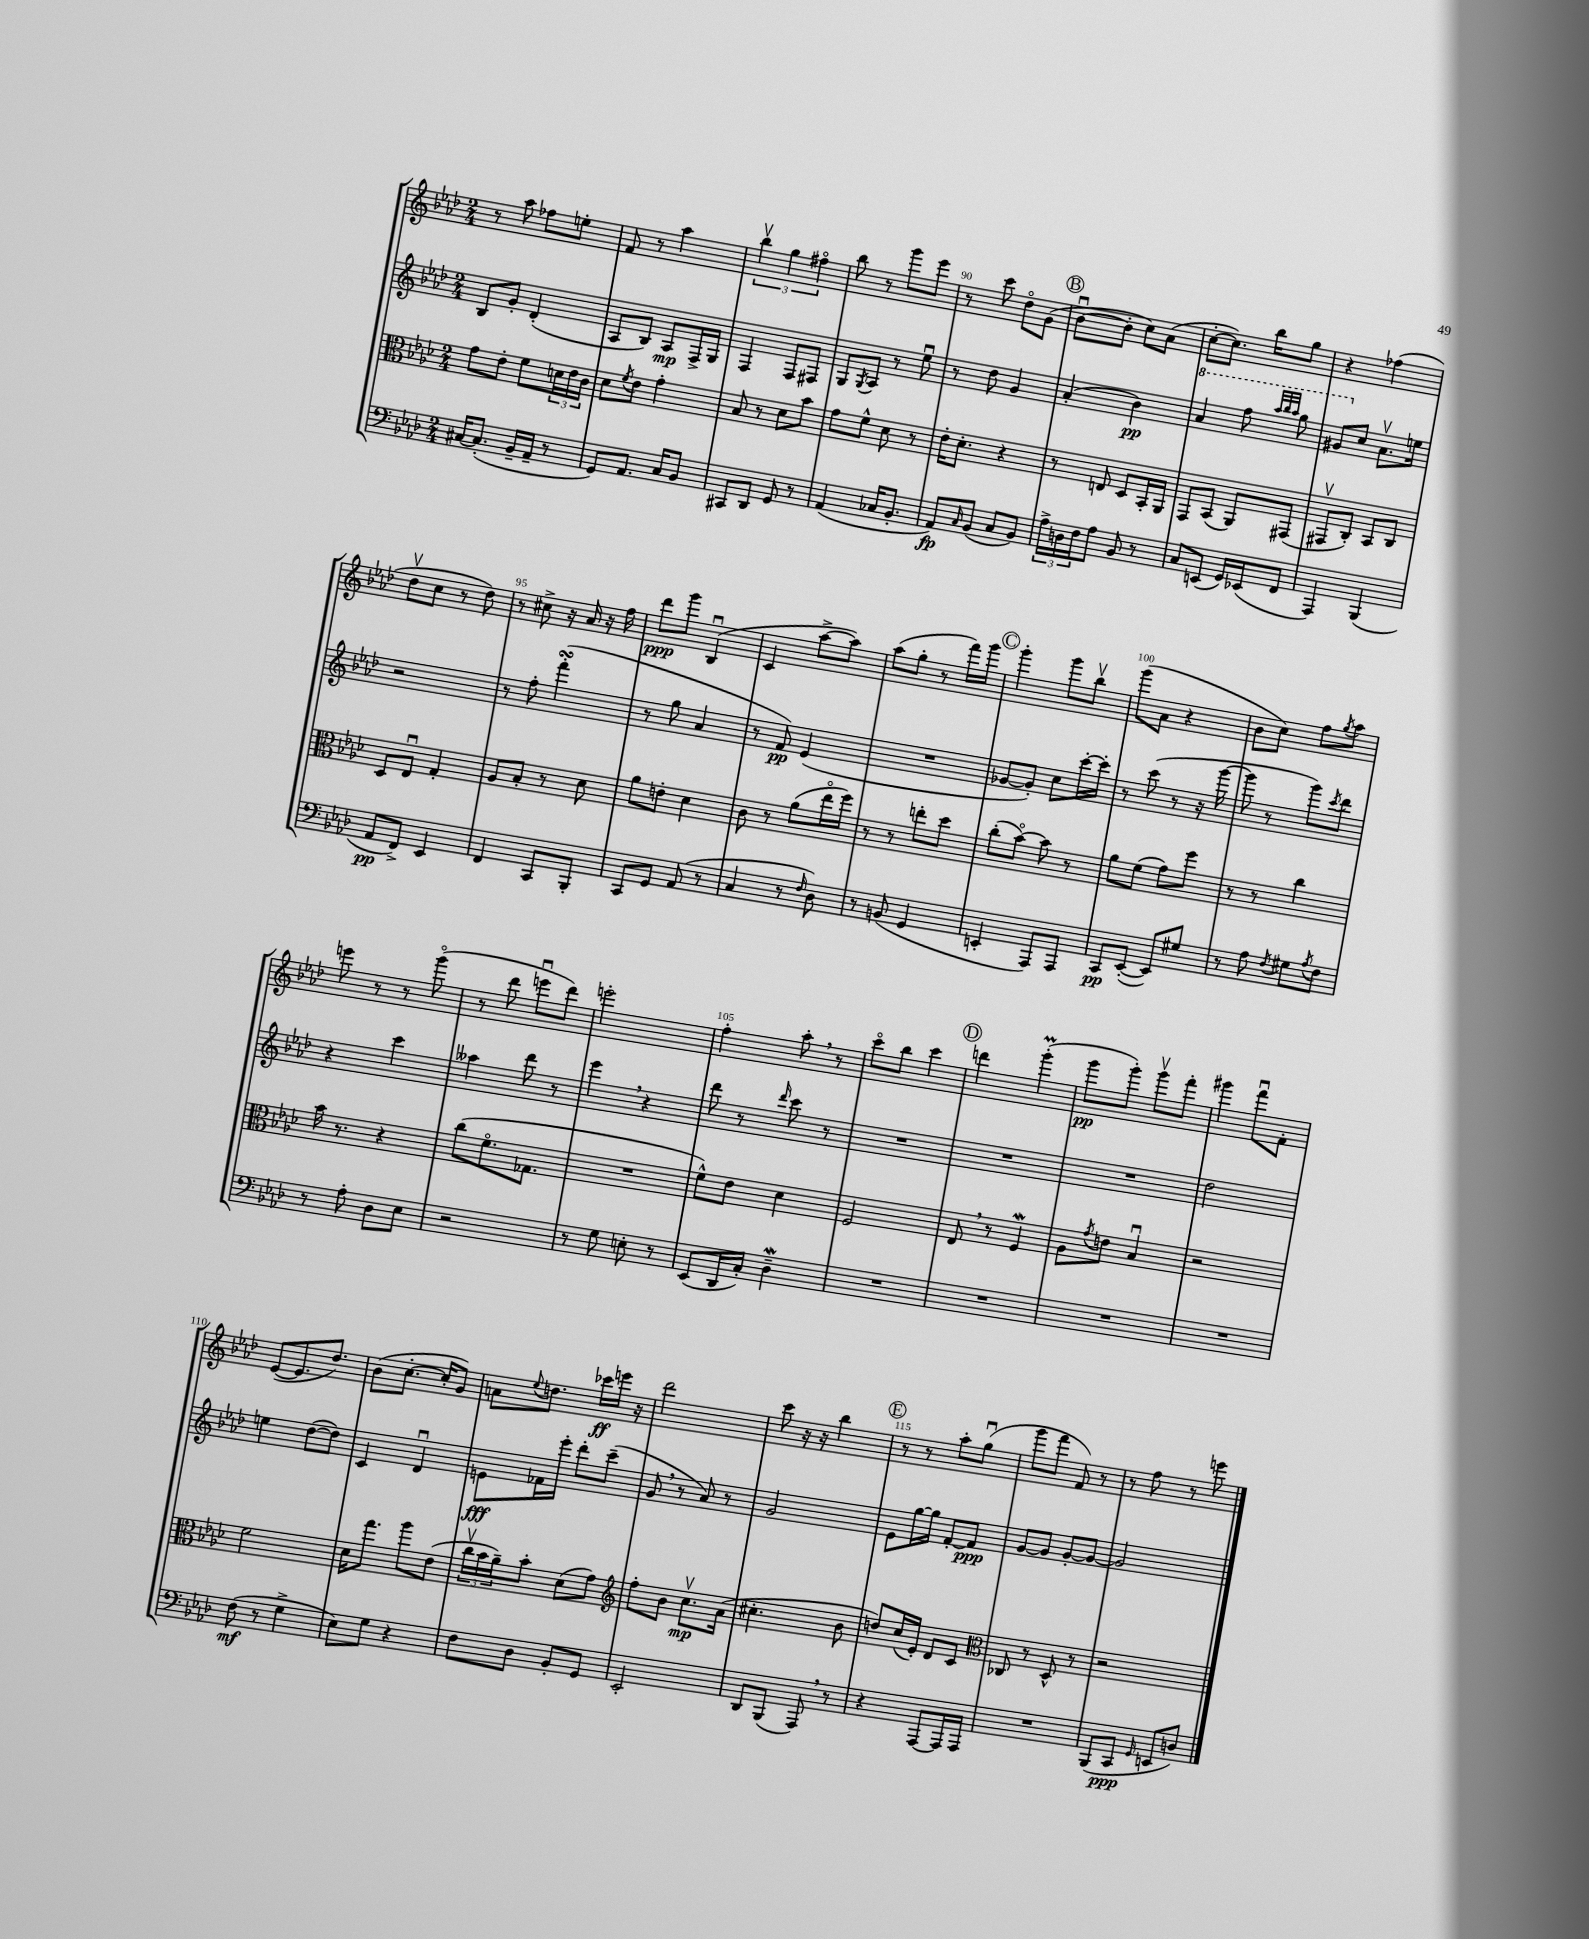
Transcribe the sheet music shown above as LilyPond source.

<<
\new StaffGroup <<
\new Staff = "s0" {
    \clef treble \key aes \major \numericTimeSignature \time 2/4
    r8 aes''8 fes''8 e''8-. |
    f'8 r8 aes''4 |
    \tuplet 3/2 { bes''4\upbow g''4 fis''4\flageolet } |
    bes''8 r8 g'''8 ees'''8 |
    r8 c'''8 des''8\flageolet g'8( |
    \mark \markup { \circle "B" } bes'8~\downbow bes'8-. c''8) aes'8( |
    c''8~-. c''8.) bes''16 g''8 |
    r4 fes''4( |
    des''8\upbow c''8 r8 des''8) |
    r8 cis''8-> r16 aes'16 r16 f''16 |
    des'''8\ppp g'''8 bes4\downbow( |
    c'4 aes''8~-> aes''8) |
    aes''8( g''8-. r8 f'''16) g'''16 |
    \mark \markup { \circle "C" } g'''4-. g'''8 bes''8\upbow |
    g'''8( aes'8 r4 |
    bes'8 c''8) f''8 \acciaccatura { g''8 } aes''8 |
    e'''8 r8 r8 g'''8\flageolet( |
    r8 des'''8 e'''8\downbow des'''8) |
    e'''2-. |
    f''4-. aes''8-. \breathe r8 |
    c'''8\flageolet bes''8 c'''4 |
    \mark \markup { \circle "D" } d'''4 g'''4-.\prall( |
    g'''8\pp g'''8-.) g'''8\upbow f'''8-. |
    gis'''4 f'''8\downbow f'8-. |
    ees'8~( ees'8. des''8.) |
    bes'8( c''8.~-. c''16-. g'8) |
    a'8 \appoggiatura { ees''8 } d''8. ces'''16\ff e'''16 r16 |
    des'''2 |
    c'''8 r16 r16 bes''4 |
    \mark \markup { \circle "E" } r8 r8 aes''8-. g''8\downbow( |
    g'''8 f'''8 f'8) r8 |
    r8 f''8 r8 e'''8 \bar "|." |
}
\new Staff = "s1" {
    \clef treble \key aes \major \numericTimeSignature \time 2/4
    bes8 g'8-. des'4-.( |
    aes8 bes8) aes8\mp f16-> g16 |
    f4 f8 fis8 |
    g8 \acciaccatura { g8 } aes8 r8 ees''8\downbow |
    r8 des''8 g'4 |
    \mark \markup { \circle "B" } aes'4-.( bes'4\pp) |
    \ottava #1 aes''4 f'''8 \grace { aes'''32 bes'''32 aes'''32 } g'''8 |
    gis''8 \ottava #0 c''8 aes'8.\upbow e''16 |
    r2 |
    r8 f''8-. f'''4-.\turn( |
    r8 g''8 aes'4 |
    r8 f'8\pp) ees'4( |
    R2 |
    \mark \markup { \circle "C" } ges'8~ ges'8-.) c''8 c'''16~-. c'''16-. |
    r8 c'''8( r8 r16 g'''16~ |
    g'''8 r8 g'''8) \acciaccatura { c'''8 } des'''8 |
    r4 c'''4 |
    aeses''4 des'''8 r8 |
    ees'''4 \breathe r4 |
    des'''8 r8 \grace { des'''16 } c'''8 r8 |
    R2 |
    \mark \markup { \circle "D" } R2 |
    R2 |
    des''2 |
    e''4 des''8~( des''8) |
    c'4 des'4\downbow |
    e'8\fff fes'16 ees'''16-. des'''8-. c'''8--( |
    g'8 \breathe r8 aes'8) r8 |
    g'2 |
    \mark \markup { \circle "E" } ees'8 g''16~ g''16 f'8~-. f'8\ppp |
    g'8~ g'8 g'8~-. g'8~ |
    g'2 \bar "|." |
}
\new Staff = "s2" {
    \clef alto \key aes \major \numericTimeSignature \time 2/4
    g'8 ees'8-. f'8 \tuplet 3/2 { d'16 ees'16 c'16 } |
    des'8 \acciaccatura { f'8 } ees'8 g'4-. |
    bes8 r8 des'8 bes'8 |
    g'8 f'8-^ des'8 r8 |
    ees'16-. des'8.-. r4 |
    \mark \markup { \circle "B" } r8 e8 des8 bes,16-. aes,16 |
    g,8 bes,8( aes,8) gis,8( |
    gis,8\upbow c8-.) bes,8 c8 |
    des8 ees8\downbow g4-. |
    aes8 bes8-. r8 des'8 |
    aes'8 e'8-. des'4 |
    c'8 r8 aes'8( ees''16\flageolet f''16) |
    r8 r8 e''8-. des''8 |
    \mark \markup { \circle "C" } c''8-.( bes'8~\flageolet) bes'8 r8 |
    aes'8 f'8( g'8) f''8 |
    r8 r8 c''4 |
    bes'16 r8. r4 |
    c''8( f'8.\flageolet ges8. |
    R2 |
    f'8-^) ees'8 des'4 |
    f2 |
    \mark \markup { \circle "D" } ees8 \breathe r8 f4\mordent |
    aes8 \acciaccatura { g'8 } e'8 bes4\downbow |
    r2 |
    f'2 |
    des'16 g''8. aes''8 ees'8( |
    \tuplet 3/2 { c''16\upbow bes'16 aes'16--) } bes'8-. des'8( g'8) |
    \clef treble f''8-. bes'8 c''8.\upbow\mp aes'16( |
    cis''4.-. bes'8 |
    \mark \markup { \circle "E" } d''8) c''16( ees'16-.) des'8 c'8 |
    \clef alto ces8 r8 des8-^ r8 |
    r2 \bar "|." |
}
\new Staff = "s3" {
    \clef bass \key aes \major \numericTimeSignature \time 2/4
    cis16~ cis8.-.( bes,16-- aes,16-- r8 |
    g,8) aes,8. c16 bes,8 |
    cis,8 des,8 g,8 r8 |
    aes,4( ces16 bes,8.-. |
    aes,8\fp) \grace { c16 } bes,8( c8 bes,8) |
    \mark \markup { \circle "B" } \tuplet 3/2 { aes16-> d16 f16 } aes8 bes,8 r8 |
    c8 e,8( g,16) ees,16( f,8 |
    aes,,4) bes,,4( |
    aes,8\pp f,8->) ees,4 |
    f,4 c,8 bes,,8-. |
    c,8 g,8 aes,8( r8 |
    c4 r8 \grace { f16 } des8) |
    r8 b,8( g,4 |
    \mark \markup { \circle "C" } e,4-. aes,,8) aes,,8 |
    c,8\pp ees,8~-.( ees,8) gis8 |
    r8 aes8 \acciaccatura { f8 } gis8 \acciaccatura { aes8 } f8 |
    r8 aes8-. des8 ees8 |
    r2 |
    r8 g8 e8-. r8 |
    ees,8( des,16 c16-.) des4--\mordent |
    R2 |
    \mark \markup { \circle "D" } R2 |
    R2 |
    R2 |
    f8\mf( r8 g4-> |
    ees8) g8 r4 |
    f8 des8 bes,8-. g,8 |
    ees,2-. |
    des,8 bes,,8( aes,,8) \breathe r8 |
    \mark \markup { \circle "E" } r4 aes,,8~ aes,,16 aes,,16 |
    R2 |
    bes,,8( c,8\ppp \grace { g,16 } e,8 d8) \bar "|." |
}
>>
>>
\layout { \context { \Score currentBarNumber = #86 \override BarNumber.break-visibility = ##(#f #t #t) barNumberVisibility = #(every-nth-bar-number-visible 5) } }
